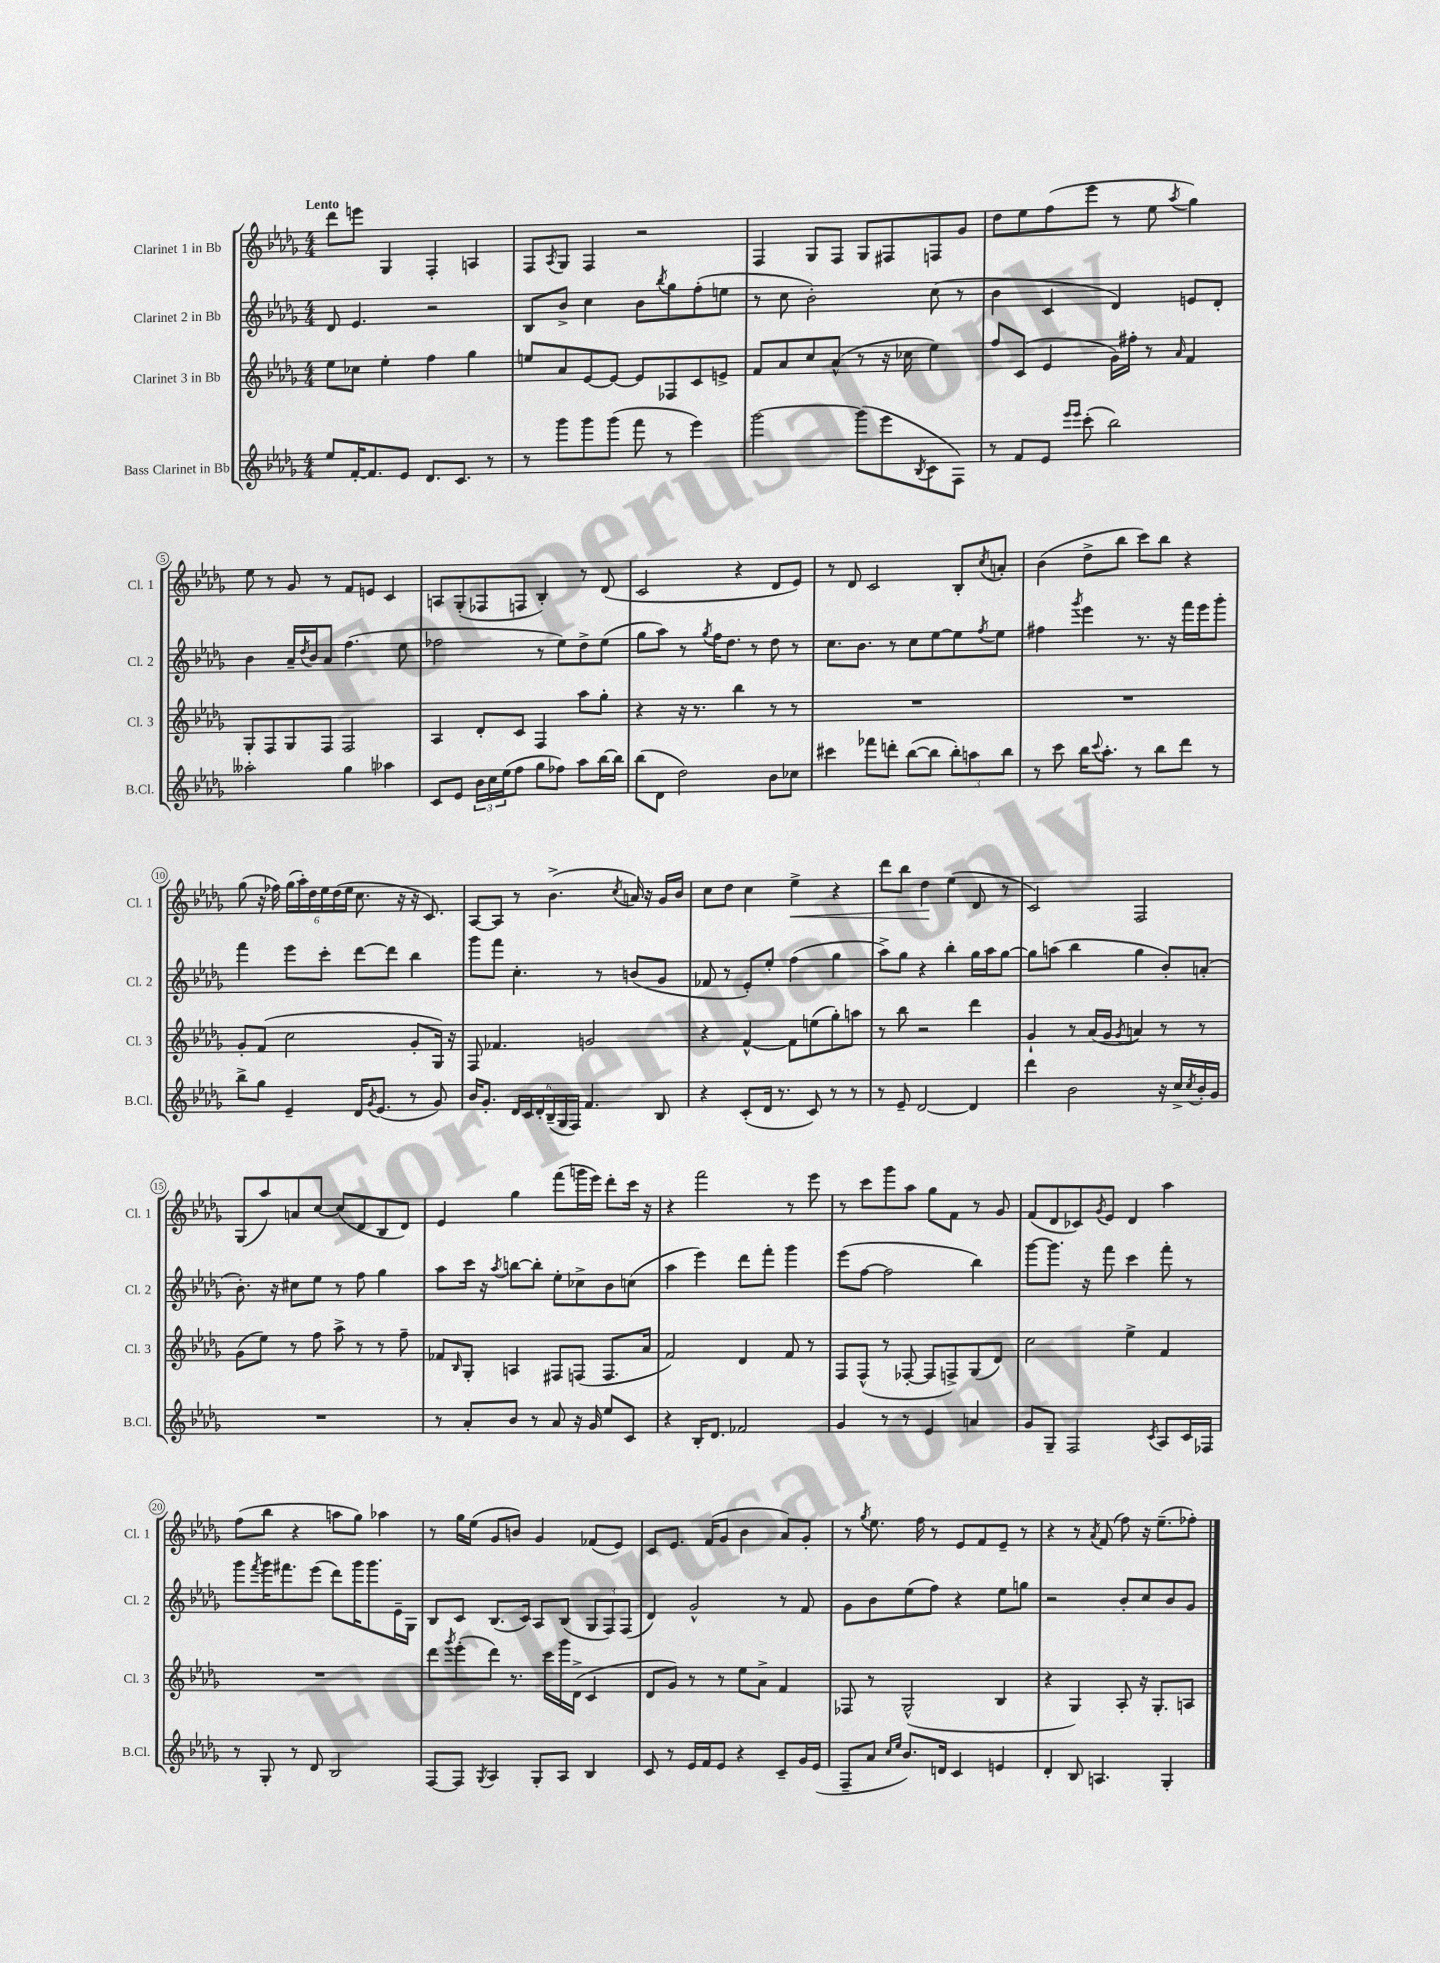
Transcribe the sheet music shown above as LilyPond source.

<<
\new StaffGroup <<
\new Staff = "s0" \with { instrumentName = "Clarinet 1 in Bb" shortInstrumentName = "Cl. 1" } {
    \clef treble \key des \major \numericTimeSignature \time 4/4 \tempo "Lento"
    des'''8 e'''8 ges4 f4-. a4 |
    f8 \acciaccatura { aes8 } ges8 f4 r2 |
    f4 ges8 f8 ges8 fis8 f8 ges'8 |
    des''8 ees''8 f''8( ees'''8 r8 ees''8 \acciaccatura { aes''8 } ges''4) |
    ees''8 r8 ges'8 r8 f'8 e'8 c'4 |
    a8 ges8-.( fes8 f8 bes4-.) r8 des'8( |
    c'2 r4 des'8 ees'8) |
    r8 des'8 c'2 bes8-. \acciaccatura { c''8 } a'8-. |
    bes'4( des''8-> bes''8 c'''8) bes''8 r4 |
    ges''8( r16 fes''16) \tuplet 6/4 { ges''16( aes''16-.) des''16 ees''16 des''16( ees''16 } c''8. r16 r16 c'8.) |
    aes8~ aes8 r8 bes'4.->( \acciaccatura { c''8 } a'16) r16 ges'16 bes'16 |
    c''8 des''8 c''4 ees''4->\< r4 |
    des'''8 bes''8 des''4\! ees''4( des'8 r8 |
    c'2) f2 |
    ges8( aes''8) a'8 c''8~ c''8( des'8 bes8 des'8) |
    ees'4 ges''4 f'''8( g'''16 ees'''16) des'''8-. c'''16 r16 |
    r4 f'''2 r8 ees'''8 |
    r8 c'''8 ges'''8 aes''8 ges''8 f'8 r8 ges'8 |
    f'8( des'8 ces'8) \acciaccatura { ges'8 } ees'8 des'4 aes''4 |
    f''8( bes''8 r4 a''8 ges''8) aes''4 |
    r8 ges''16 ees''16( ges'8 b'8) ges'4 fes'8( ees'8) |
    c'8 ees'8. f'16( ges'8 bes'4 aes'8) ges'8-. |
    r8 \acciaccatura { ges''8 } ees''8. f''16 r8 ees'8 f'8 ees'8-- r8 |
    r4 r8 \acciaccatura { aes'8 } f'8( f''8) r16 ees''8.--( fes''8-.) \bar "|." |
}
\new Staff = "s1" \with { instrumentName = "Clarinet 2 in Bb" shortInstrumentName = "Cl. 2" } {
    \clef treble \key des \major \numericTimeSignature \time 4/4
    des'8 ees'4. r2 |
    bes8 bes'8-> c''4 bes'8 \acciaccatura { bes''8 } ges''8 f''8-.( e''8 |
    r8 c''8 bes'2-.) c''8( r8 |
    bes'4 c'4 des'4) e'8 des'8-. |
    bes'4 aes'16-- \acciaccatura { des''8 } bes'16 aes'8 f''4.( ees''8 |
    fes''2 r8 ees''8) des''8-> ees''8( |
    ges''8 aes''8) r8 \acciaccatura { ges''8 } f''16 des''8. r8 des''8 r8 |
    c''8. bes'8. r8 c''8 ees''8~ ees''8 \acciaccatura { f''8 } ees''8 |
    fis''4 \acciaccatura { ges'''8 } ees'''4 r8. r16 f'''16 ees'''16 ges'''8-. |
    f'''4 ees'''8 c'''8-. des'''8~ des'''8 bes''4 |
    ges'''8 f'''8 c''4.-. r8 b'8( ges'8 |
    fes'8 r8 ees'8-.) ees''8-. f''4( ges''4 |
    aes''8->) ges''8 r4 bes''4-. ges''16 aes''16 ges''8~ |
    ges''8 a''8( bes''4 ges''4 bes'8-.) a'8-.( |
    bes'8.-.) r16 cis''8 ees''8 r8 f''8 ges''4 |
    aes''8 c'''16 r16 \acciaccatura { aes''8 } b''8~ b''8-. ees''8-. ces''8-> bes'8 c''8( |
    aes''4 ees'''4) des'''8 f'''8-. ges'''4 |
    ees'''8( f''8~ f''2 bes''4) |
    ges'''8~ ges'''8. r16 f'''8 c'''4 f'''8-. r8 |
    ges'''8 \acciaccatura { f'''8 } ges'''16 fis'''8. ees'''8( des'''8) ges'''16 ges'''8. ees'16-- ges16 |
    bes8 c'8 bes8.( c'16) aes8 bes8( \tuplet 3/2 { ges8 f8) f8( } |
    des'4) ges'2-^ r8 f'8 |
    ges'8 bes'8 ees''8( f''8) r4 ees''8 g''8 |
    r2 bes'8-. c''8 bes'8 ges'8 \bar "|." |
}
\new Staff = "s2" \with { instrumentName = "Clarinet 3 in Bb" shortInstrumentName = "Cl. 3" } {
    \clef treble \key des \major \numericTimeSignature \time 4/4
    ees''8 ces''8 ees''4-. f''4 ges''4 |
    e''8 aes'8 ees'8~ ees'8~ ees'8 fes8 c'8 e'8-> |
    f'8 aes'8 c''8 aes'8-^( r8 r16 ces''16 ees''4) |
    f''8 c'8( ees'4 ges'16) fis''16-. r8 \grace { aes'16 } f'4 |
    ges8-. f8 ges8 f8 f2 |
    aes4 des'8-. c'8 f4 aes''8 ges''8-. |
    r4 r16 r8. bes''4 r8 r8 |
    R1 |
    R1 |
    ges'8-. f'8( c''2 ges'8-. ges16) r16 |
    f8 fes'4. g'2 |
    r4 f'4~-^ f'8 e''8( ges''8-.) a''8 |
    r8 bes''8 r2 des'''4 |
    ges'4-! r8 aes'16( ges'16 \acciaccatura { ges'8 } a'4) r8 r8 |
    ges'8( ees''8) r8 f''8 aes''8-> r8 r8 f''8-- |
    fes'8 \grace { bes16 } ges8-. a4 fis8 f8( f8. aes'16 |
    f'2) des'4 f'8 r8 |
    f8 f8-^( r8 fes8~-. fes8 f8->) ges8( des'8) |
    c''2 ees''4-> f'4 |
    R1 |
    des'''8 \acciaccatura { ges'''8 } ees'''8-.( des'''8) r8. c'''16 ges'''16 des'16->( c'4 |
    des'8 ges'8) r8 r8 ees''8 aes'8-> f'4 |
    fes8 r8 ges2-^( bes4 |
    r4 ges4) aes8-. r16 ges8.-. a8 \bar "|." |
}
\new Staff = "s3" \with { instrumentName = "Bass Clarinet in Bb" shortInstrumentName = "B.Cl." } {
    \clef treble \key des \major \numericTimeSignature \time 4/4
    ees''8 f'16~-. f'8. ees'8 des'8. c'8. r8 |
    r8 ges'''8 ges'''8 ges'''8( f'''8 r8 ees'''4) |
    ges'''2~ ges'''8( ees'''8 \acciaccatura { bes8 } c'8 f8) |
    r8 f'8 ees'8 \grace { ees'''16 ees'''16 } c'''8-.( bes''2) |
    aeses''2-. ges''4 aes''4 |
    c'8 ees'8 \tuplet 3/2 { bes'16 c''16 ees''16( } f''8 ges''8 fes''8) aes''8 bes''16~ bes''16 |
    bes''8( des'8 des''2) bes'8 ces''8 |
    cis'''4 fes'''8 d'''8-. bes''8~( bes''8 \tuplet 3/2 { bes''8-.) a''8 bes''8 } |
    r8 c'''8 bes''16 \appoggiatura { c'''8 } aes''8.-. r8 bes''8 des'''8 r8 |
    bes''8-> ges''8 ees'4-- des'16 \acciaccatura { ges'8 } ees'8.( r8 ges'8) |
    bes'16 ges'8.-. \tuplet 6/4 { des'16 c'16 des'16-. bes16--( ges16 f16) } f'4. bes8 |
    r4 c'8-.( des'16 r8. c'8) r8 r8 |
    r8 ees'8-- des'2~ des'4 |
    des'''4 bes'2 r16 c''16-> \acciaccatura { c''8 } bes'16-. ges'16 |
    R1 |
    r8 aes'8-. bes'8 r8 aes'8 r16 ges'16 ees''8 c'8 |
    r4 bes16-. des'8. fes'2 |
    ges'4 r8 r8 ees'4 a'4 |
    ges'8 ges8-- f2 \acciaccatura { c'8 } aes8 c'16 fes16 |
    r8 ges8-. r8 des'8 bes2 |
    f8~ f8 \acciaccatura { ges8 } aes4 ges8-. aes8 bes4 |
    c'8 r8 ees'16 f'16 ees'8 r4 c'8-- ges'16 ees'16( |
    f8-- aes'8 \grace { c''16 ees''16 } bes'8.) d'16 c'4 e'4 |
    des'4-. bes8 a4. ges4-. \bar "|." |
}
>>
>>
\layout { \context { \Score \override BarNumber.stencil = #(make-stencil-circler 0.1 0.3 ly:text-interface::print) } }
